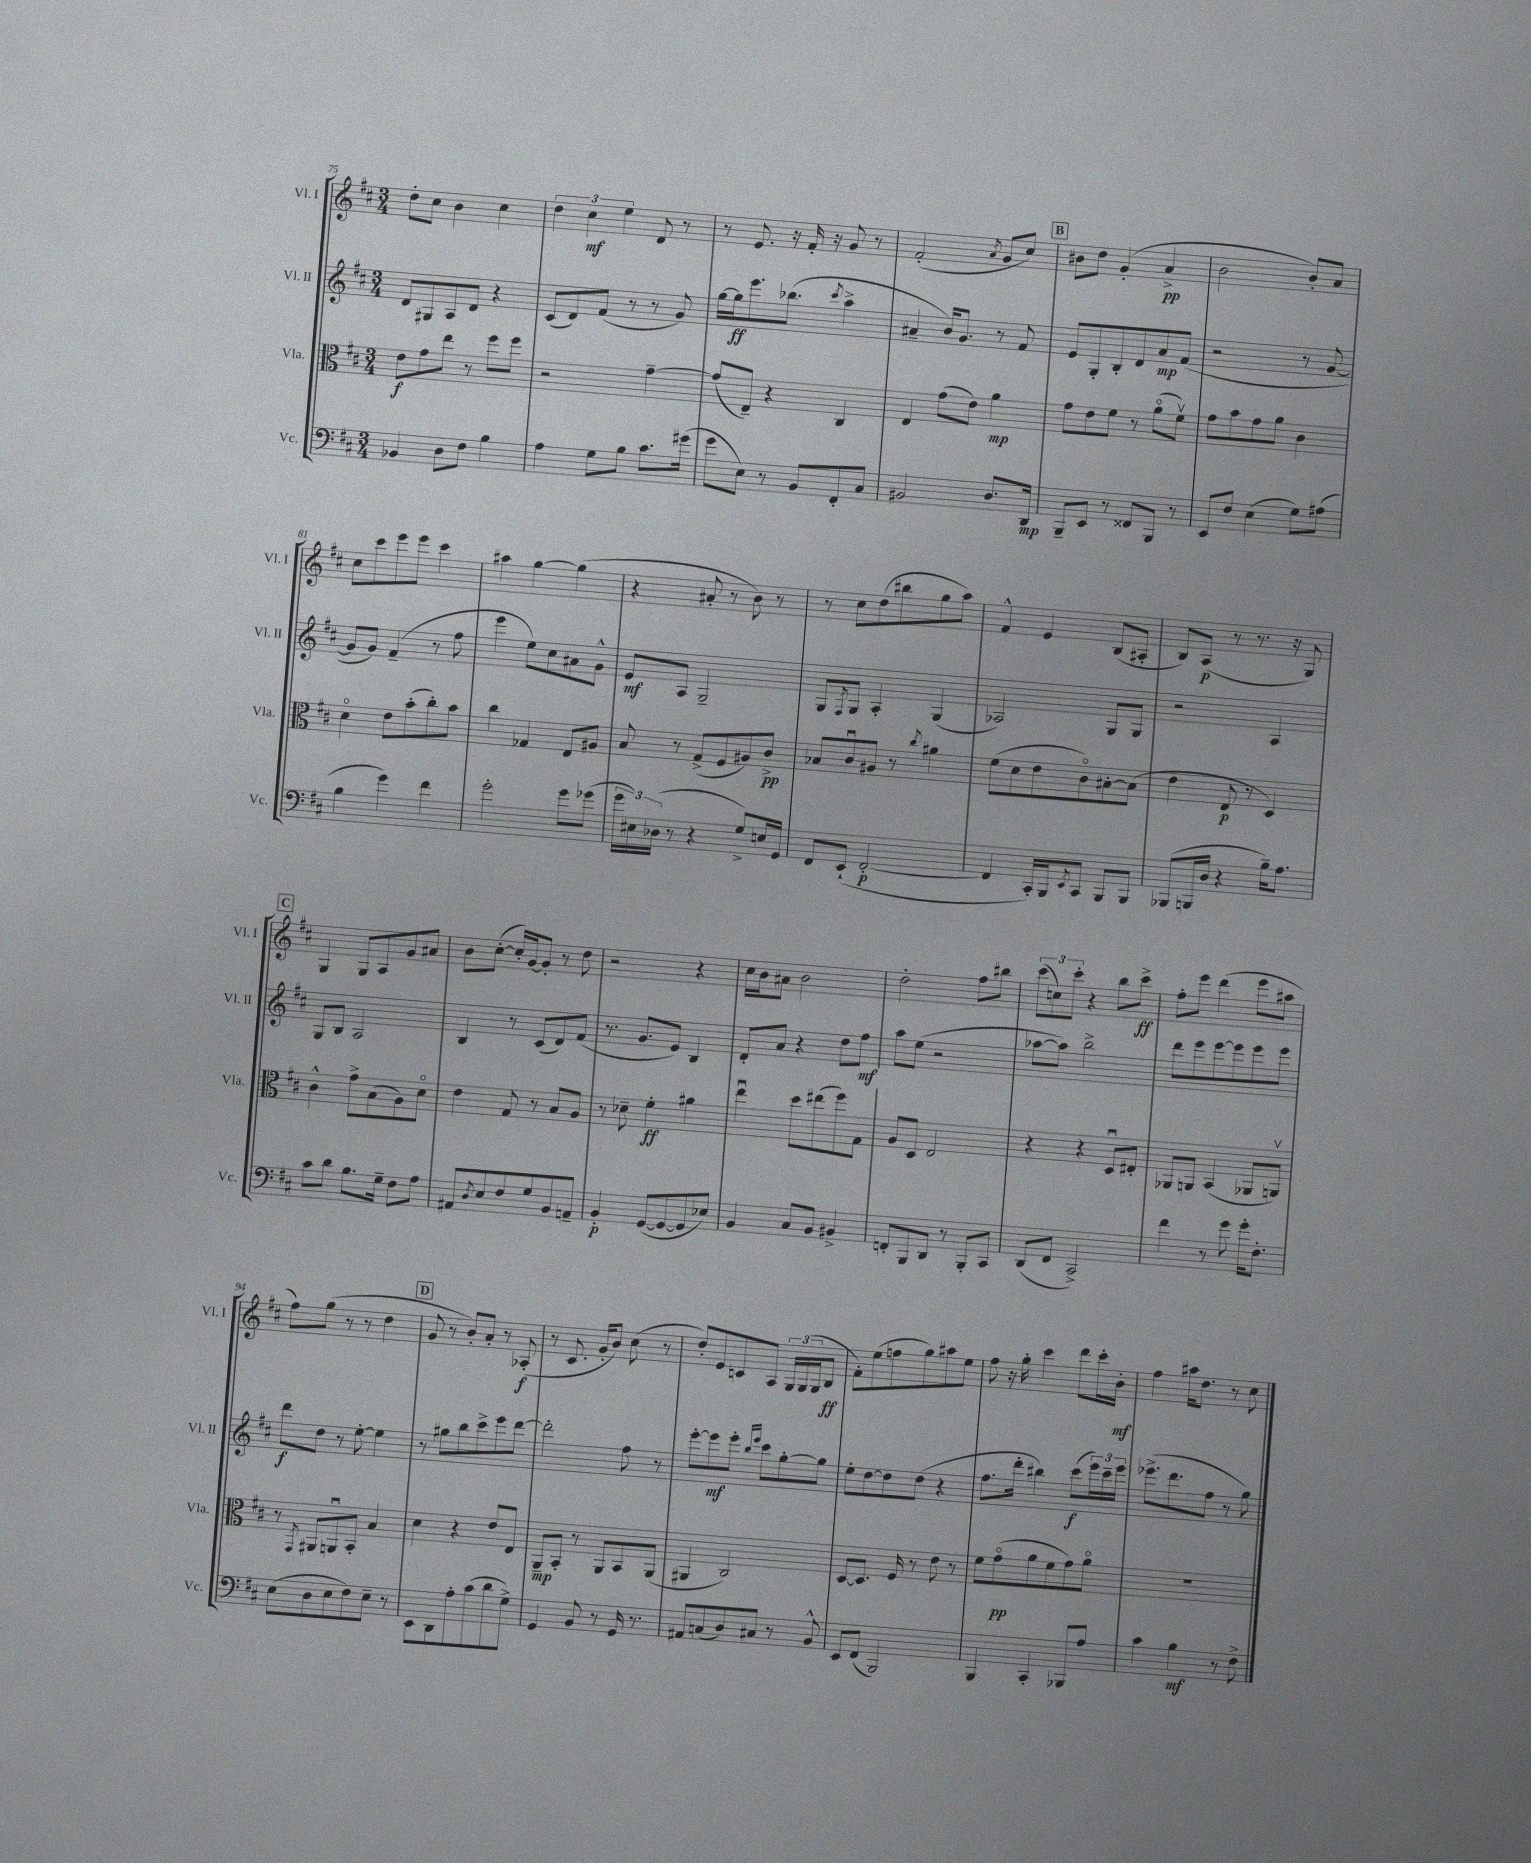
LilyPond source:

<<
\new StaffGroup <<
\new Staff = "s0" \with { instrumentName = "Vl. I" shortInstrumentName = "Vl. I" } {
    \clef treble \key d \major \numericTimeSignature \time 3/4
    d''8-. cis''8 b'4 cis''4 |
    \tuplet 3/2 { d''4 cis''4\mf e''4 } d'8 r8 |
    r8 e'8. r16 fis'16-. r16 g'8 r8 |
    fis'2-.( \acciaccatura { a'8 } g'8 cis''8) |
    \mark \markup { \box "B" } bis'8 d''8 g'4-.( a'4->\pp |
    b'2 b'8-.) a'8 |
    cis''8 cis'''8 e'''8 e'''8 cis'''4 |
    ais''4 g''4~ g''4( |
    r4 ais'8-. r8 b'8) r8 |
    r8 cis''8 d''8( bis''8 g''8 a''8) |
    fis'4-^ e'4 b8( ais8-. |
    b8) a8\p( r8 r8. r16 g8) |
    \mark \markup { \box "C" } g4 g8 a8 g'8 ais'8 |
    b'8 cis''8~-.( cis''16-.) g'16~ g'8-. r8 d''8 |
    r2 r4 |
    cis''16 b'16 ais'8 b'2 |
    d''2-. fis''8 bis''8 |
    \tuplet 3/2 { cis'''8( c''8) cis'''8-. } r4 b''8 cis'''8->\ff |
    fis''8-. e'''8 d'''4( e'''8 ais''8 |
    fis''8) g''8( r8 r8 d''4 |
    \mark \markup { \box "D" } g'8 r8 b'8-.) a'8-. r8 aes8-.\f( |
    r8 cis'8. g'16-. b'8) cis''8( r8 |
    d''8-.) e'8 c'8 a8 \tuplet 3/2 { g16 g16( g16 } b8\ff |
    fis'8-.) e''8( f''8 g''8) ais''8 e''8 |
    fis''8 r16 g''16-. cis'''4 d'''8 cis'''16-. b'16-.\mf |
    fis''4 ais''16 d''8. r8 cis''8 \bar "|." |
}
\new Staff = "s1" \with { instrumentName = "Vl. II" shortInstrumentName = "Vl. II" } {
    \clef treble \key d \major \numericTimeSignature \time 3/4
    d'8 gis8 a8 d'8 r4 |
    cis'8( d'8) fis'8( r8 r8 g'8) |
    g''16~ g''16\ff e'''8. bes''8.( \acciaccatura { cis'''8 } a''4-> |
    ais'4-- b'16) g'8. r8 fis'8 |
    \mark \markup { \box "B" } e'8 g8-. b8-. d'8 a'8\mp fis'8( |
    r2 r8 g'8~ |
    g'8 g'8) fis'4--( r8 fis''8 |
    e'''4 e''8) cis''8 ais'8 g'8-^ |
    e'8\mf a8 g2-- |
    g8 \acciaccatura { fis8 } g8 a4-. g4( |
    aes2) g8 g8 |
    r2 a4 |
    \mark \markup { \box "C" } g8 b8 a2 |
    b4 r8 cis'8( d'8) fis'8( |
    r8. g'8. e'8) b4 |
    d'8-. a'8 r4 d''8 fis''8\mf |
    a''8 e''8( r2 |
    aes''8~ aes''8) b''2-> |
    d'''8 e'''8 e'''8~ e'''8 e'''8 e'''8 |
    d'''8\f d''8 r8 e''8~-. e''4 |
    \mark \markup { \box "D" } r8 gis''8 b''8 cis'''8-> e'''8 d'''8~ |
    d'''2-. fis''8 r8 |
    e'''8~-. e'''8\mf e'''8-. \grace { b''16 e'''16 } cis'''8 g''8~-. g''8 |
    e''8-. d''8~ d''8 d''8( r4 |
    fis''8. d'''16-. bis''4) cis'''8\f( \tuplet 3/2 { e'''16) cis'''16-- e'''16 } |
    ees'''8.->( d'''8. fis''8 r8 g''8) \bar "|." |
}
\new Staff = "s2" \with { instrumentName = "Vla." shortInstrumentName = "Vla." } {
    \clef alto \key d \major \numericTimeSignature \time 3/4
    e'8\f g'8 e''8 r8 fis''8 fis''8 |
    r2 g'4~-- |
    g'8( e8--) r4 cis4 |
    e4 g'8( e'8) a'4\mp |
    \mark \markup { \box "B" } g'8 e'8 fis'8 r8 a'8\flageolet( fis'8\upbow) |
    g'8 b'8 g'8 a'8 cis'4 |
    d'4\flageolet e'8 b'8-.( cis''8-.) b'8 |
    cis''4 ges4 e8 ais8 |
    b8 r8 g8->( fis8 ais8) cis'8->\pp |
    bes8 cis'8\downbow ais8 r8 \acciaccatura { cis''8 } ais'4 |
    fis'8( d'8 e'8 cis'8\flageolet) bis8~-. bis8( |
    e'4 e8\p r8 d4) |
    \mark \markup { \box "C" } cis'4-^ g'8-> b8( a8) d'8\flageolet |
    e'4 g8 r8 b8 a8 |
    r8 des'8-- fis'4-.\ff ais'4 |
    e''4\downbow d''8 eis''8( fis''8) g8 |
    a8 d8 e2 |
    r4 r4 d8\downbow eis8-. |
    aes,8 a,8 b,4( aes,8 a,8\upbow) |
    r8 \acciaccatura { g,8 } ais,8 a,8\downbow b,8-. b4 |
    \mark \markup { \box "D" } d'4 r4 e'8 e8 |
    a,8--\mp b,8-. r8 a,8 b,8 a,8( |
    ais,4 cis2) |
    d8~ d8. fis16 r8 e'8 r8 |
    fis'8 g'8\flageolet\pp( a'8 fis'8 g'8) a'8\flageolet |
    R2. \bar "|." |
}
\new Staff = "s3" \with { instrumentName = "Vc." shortInstrumentName = "Vc." } {
    \clef bass \key d \major \numericTimeSignature \time 3/4
    bes,4 d8 fis8 b4 |
    a4 g8 b8 cis'8. gis'16( |
    g'8 e8) r8 b,8 fis,8-. cis8 |
    bis,2 d8. d,16\mp |
    \mark \markup { \box "B" } b,,8-- e,8 r8 fisis,8 b,,8 r8 |
    e,8 fis8 e4( g8) ais8( |
    b4 g'4) fis'4 |
    g'2-. g'8 ges'8( |
    \tuplet 3/2 { g'16 eis16) des16( } r8 r4 g8->) e16 g,16 |
    fis,8 e,8-!( fis,2~-.\p |
    fis,4 cis,16-.) b,,16 \acciaccatura { e,8 } cis,8 b,,8 b,,8 |
    bes,,8( b,,16 d16 r4 b16--) a8. |
    \mark \markup { \box "C" } cis'8 d'8 b8. g16-- fis8 a8 |
    ais,8 \acciaccatura { d8 } e8 fis8 g8 b,8 a,8-- |
    b,4-.\p g,8~( g,8~ g,8 ees8) |
    b,4 cis8 b,8 bis,4-> |
    f,8-. b,,8 d,8 r8 b,,8-. cis,8 |
    d,8( fis,8 cis,2->) |
    fis'4 r8 g'8 g'16-. fis8.-. |
    e8( d8 e8 fis8) e8-- r8 |
    \mark \markup { \box "D" } e,8 d,8 a8-. cis'8( d'8 g8->) |
    g,4 b,8 r8 g,16 r8. |
    ais,8 c8( d8) cis8 r8 b,8-^ |
    e,8 fis,8( b,,2) |
    b,,4 cis,4-. bes,,8 a8 |
    cis'4 b4\mf r8 fis8-> \bar "|." |
}
>>
>>
\layout { \context { \Score currentBarNumber = #75 } }
